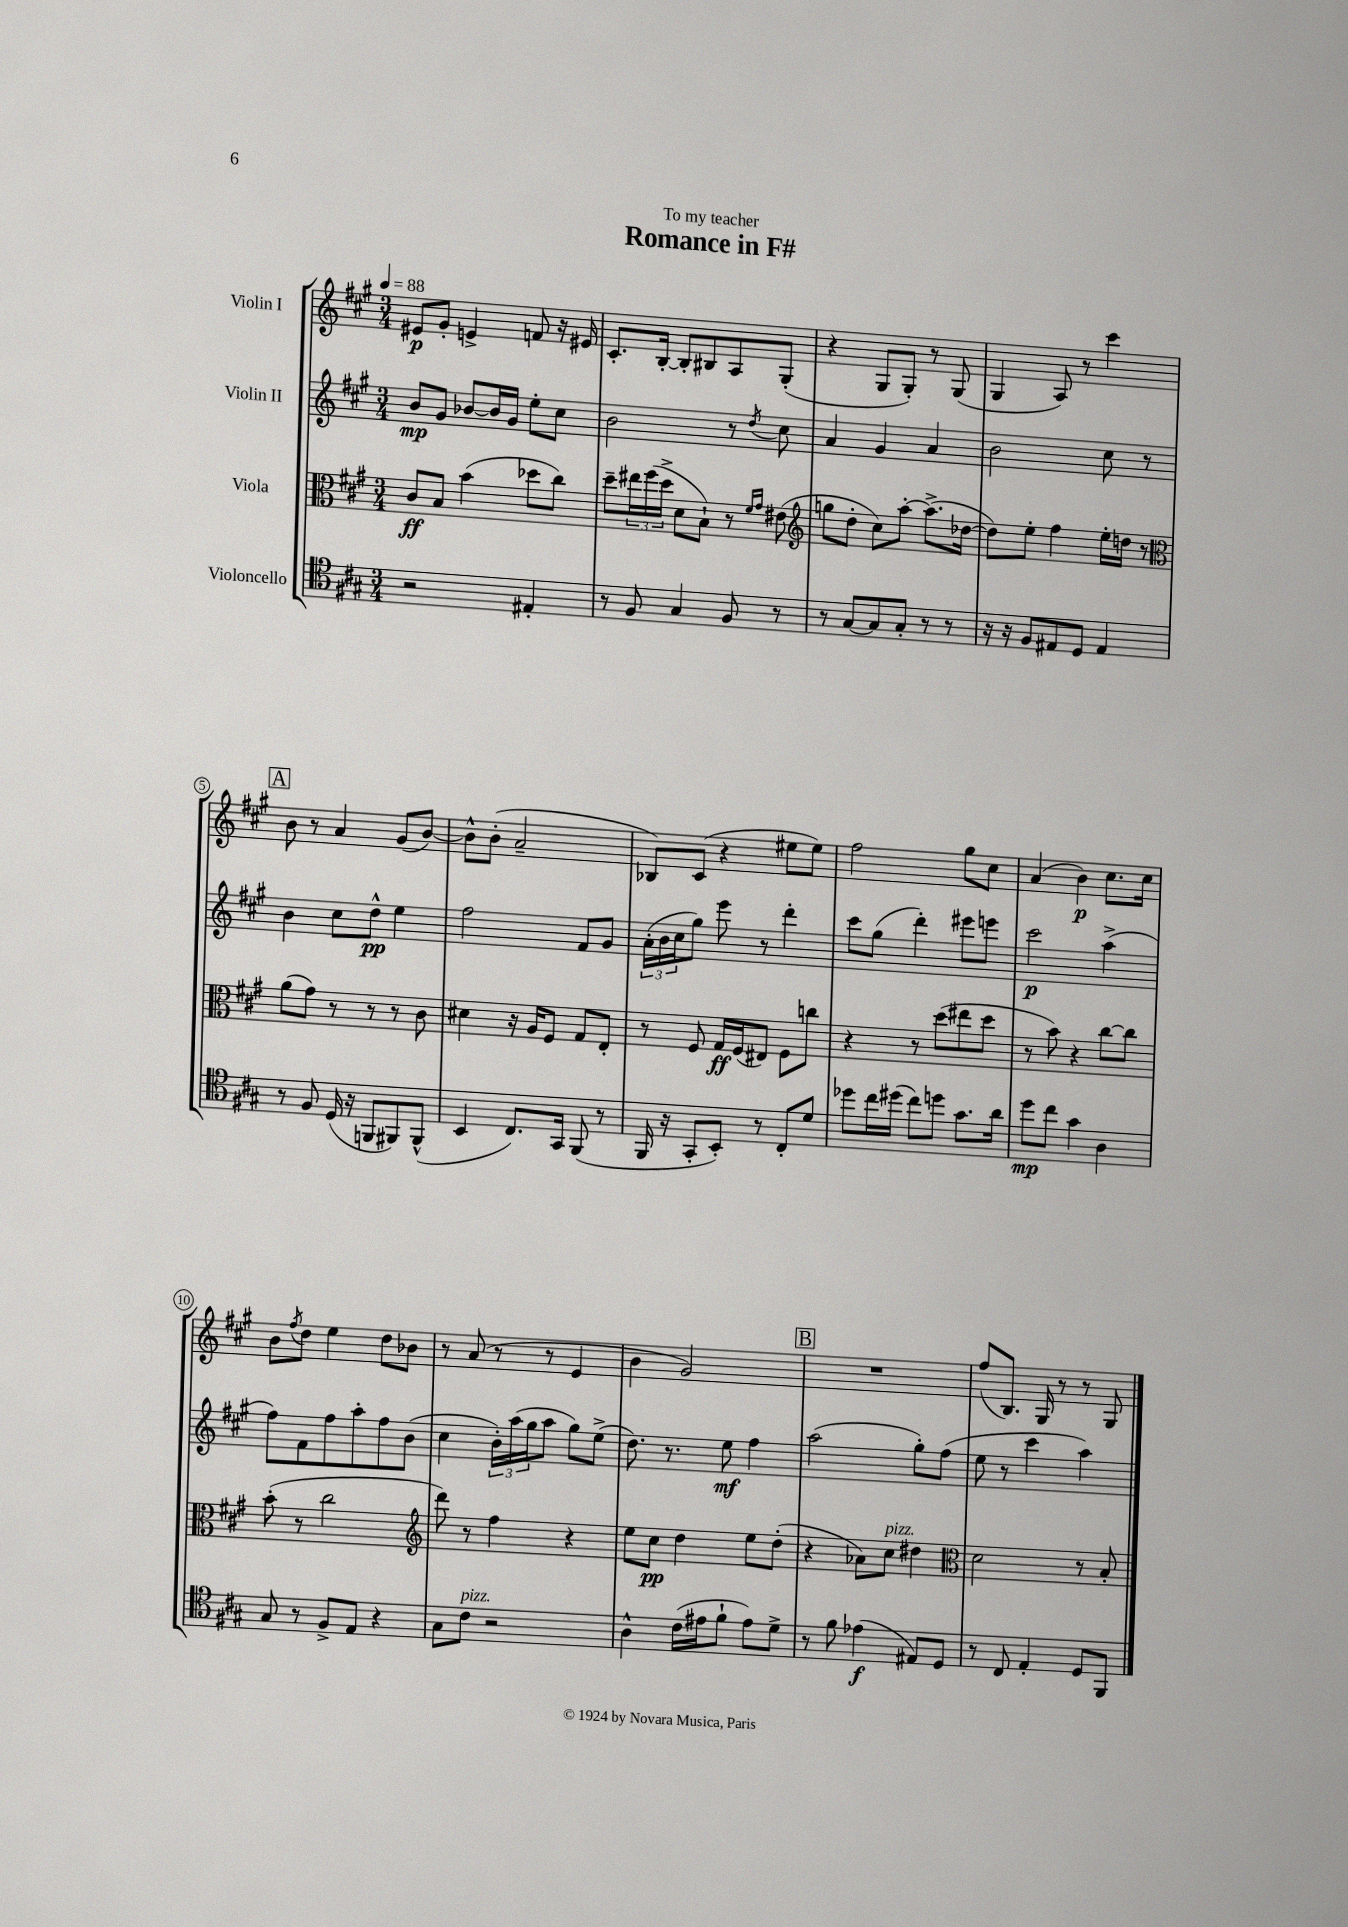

**kern	**kern	**kern	**kern
*staff4	*staff3	*staff2	*staff1
*clefC4	*clefC3	*clefG2	*clefG2
*k[f#c#g#]	*k[f#c#g#]	*k[f#c#g#]	*k[f#c#g#]
*M3/4	*M3/4	*M3/4	*M3/4
*MM88	*MM88	*MM88	*MM88
2r	8c#/L	8b/L	8e#/L
.	8B/J	8g#/J	8g#'/J
.	(4b\	[8b-/L	4e^/
.	.	16b-/]L	.
.	.	16g#/JJ	.
4E#'/	8dd-\L	8ee'\L	8f/
.	8cc#\J)	8cc#\J	16r
.	.	.	16e#/
=	=	=	=
8r	8dd~\L	2b\	8.c#'/L
8F#/	24ee#\L	.	.
.	(24ff#\	.	.
.	.	.	[16B'/Jk
.	24dd^\JJ	.	.
4G#/	8d\L	.	8B'/]L
.	8B`\J)	.	8B#/
8F#/	8r	8r	8A/
.	16qqf#/LL	.	.
.	16qqg#/JJ	8qdd/	.
8r	(8e#\	8cc#\	(8G#'/J
=	=	=	=
*	*clefG2	*	*
8r	8gg\L	4a/	4r
[8G#/L	8dd'\J	.	.
8G#/]	8cc#\L)	4g#/	8G#/L
8G#'/J	[8aa'\J	.	8G#'/J)
8r	(8.aa^\]L	4a/	8r
8r	.	.	(8G#/
.	[16dd-\Jk	.	.
=	=	=	=
16r	8dd-\]L)	2b\	4G#/
16r	.	.	.
8F#/L	8ee'\J	.	.
8E#/	4ff#\	.	8A/)
8D/J	.	.	8r
4E#/	16ee'\LL	8cc#\	4ccc#\
.	16dd\JJ	.	.
.	8r	8r	.
=	=	=	=
*	*clefC3	*	*
8r	(8a\L	4b\	8b\
8F#/	8g#\J)	.	8r
(16D/	8r	8cc#\L	4a/
16r	.	.	.
8FF/L	8r	8dd^^\J	.
8FF#/)	8r	4ee\	(8g#/L
(8FF#^^/J	8c#\	.	[8b/J)
=	=	=	=
4BB/	4d#\	2ff#\	8b^^\]L
.	.	.	(8b'\J
8.C#/L)	16r	.	2a~/
.	16A/LK	.	.
.	8F#/J	.	.
16GG#/Jk	.	.	.
(8FF#/	8G#/L	8f#/L	.
8r	8E'/J	8g#/J	.
=	=	=	=
16FF#/	8r	(24a'\LL	8B-/L)
.	.	24b\	.
16r	.	.	.
.	.	24cc#\J	.
8GG#'/L	8F#/	8gg#\J)	(8c#/J
8BB'/J)	16G#/LL	8eee\	4r
.	(16F#/J	.	.
8r	8E#/J)	8r	.
8C#'/L	8F#\L	4ddd'\	8ee#\L
8d/J	8cc\J	.	8ee#\J)
=	=	=	=
8dd-\L	4r	8ccc#\L	2ff#\
16cc#\L	.	(8gg#\J	.
(16dd#\JJ	.	.	.
8cc#\L)	8r	4ddd'\)	.
8dd\J	(8dd\L	.	.
8.g#\L	8ee#\	8eee#\L	8gg#\L
.	8dd\J	8eee\J	8cc#\J
16a\Jk	.	.	.
=	=	=	=
8dd\L	8r	2ccc#\	(4a/
8cc#\J	8b\)	.	.
4g#\	4r	.	4b\)
4A\	[8cc#\L	(4aa^\	8.cc#\L
.	8cc#\]J	.	.
.	.	.	16cc#\Jk
=	=	=	=
8G#/	(8b'\	8ff#\L)	8b\L
.	.	.	8qff#/
8r	8r	8f#\	8dd\J
8F#^/L	2cc#\	8ff#\	4ee\
8E/J	.	8aa'\	.
4r	.	8ff#\	8dd\L
.	.	(8b\J	8b-\J
=	=	=	=
*	*clefG2	*	*
8G#\L	8ddd\)	4cc#\	8r
8c#\J	8r	.	(8a/
2r	4ff#\	24b'\LL)	8r
.	.	(24aa\	.
.	.	24gg#\J	.
.	.	8aa\J	8r
.	4r	8gg#\L)	4e/
.	.	(8ee^\J	.
=	=	=	=
4A^^\	8ee\L	8.dd\)	4b\
.	8cc#\J	.	.
.	.	8.r	.
(16c#\LL	4dd\	.	2g#/)
16e#\J	.	.	.
8f#`\J	.	8ee\	.
8e#\L)	8ee\L	4ff#\	.
8d^\J	(8dd'\J	.	.
=	=	=	=
8r	4r	(2aa\	2.r
8f#\	.	.	.
(4e-\	8a-\L)	.	.
.	8cc#\J	.	.
8E#/L)	4dd#\	8gg#'\L)	.
8D/J	.	(8ff#\J	.
=	=	=	=
*	*clefC3	*	*
8r	2d\	8ee\	(8ff#/L
8C#/	.	8r	8.B/J)
4E'/	.	4ccc#\	.
.	.	.	16G#/
.	.	.	8r
8D/L	8r	4aa\)	8r
8FF#/J	8B'/	.	8G#/
==	==	==	==
*-	*-	*-	*-
